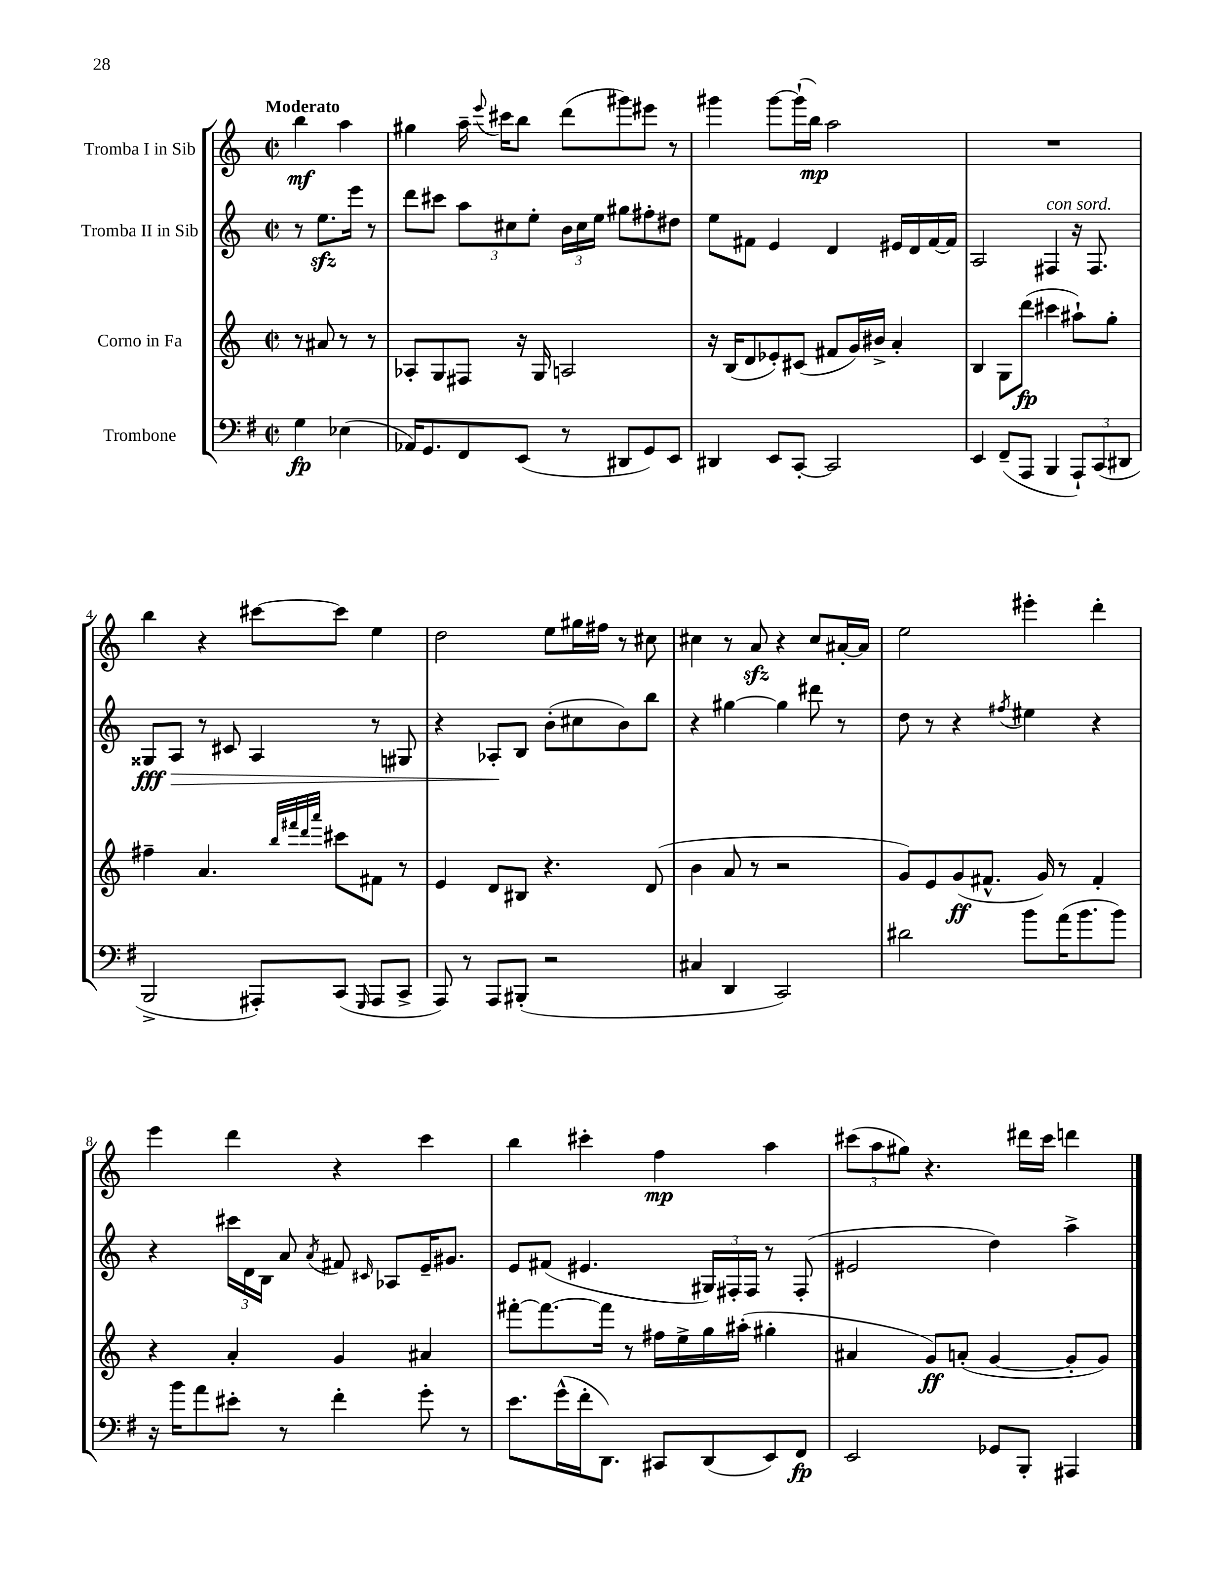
<<
\new StaffGroup <<
\new Staff = "s0" \with { instrumentName = "Tromba I in Sib" } {
    \clef treble \key c \major \defaultTimeSignature \time 2/2 \partial 2 \tempo "Moderato"
    \autoBeamOff b''4\mf a''4 |
    gis''4 a''16-- \appoggiatura { e'''8 } cis'''16[ b''8] d'''8[( gis'''8) eis'''8] r8 |
    gis'''4 gis'''8[~ gis'''16-!( b''16]\mp) a''2 |
    R1 |
    b''4 r4 cis'''8[~ cis'''8] e''4 |
    d''2 e''8[ gis''16 fis''16] r8 cis''8 |
    cis''4 r8 a'8\sfz r4 cis''8[ ais'16~-. ais'16] |
    e''2 eis'''4-. d'''4-. |
    e'''4 d'''4 r4 c'''4 |
    b''4 cis'''4-. f''4\mp a''4 |
    \tuplet 3/2 { cis'''8[( a''8 gis''8]) } r4. dis'''16[ cis'''16] d'''4 \bar "|." |
}
\new Staff = "s1" \with { instrumentName = "Tromba II in Sib" } {
    \clef treble \key c \major \defaultTimeSignature \time 2/2 \partial 2
    \autoBeamOff r8 e''8.[\sfz e'''16] r8 |
    d'''8[ cis'''8] \tuplet 3/2 { a''8[ cis''8 e''8]-. } \tuplet 3/2 { b'16[ cis''16 e''16] } gis''8[ fis''8-. dis''8] |
    e''8[ fis'8] e'4 d'4 eis'16[ d'16 fis'16~ fis'16] |
    a2 fis4^\markup { \italic "con sord." } r16 fis8. |
    gisis8[\fff a8]\> r8 cis'8 a4 r8 gis8 |
    r4 aes8[-.\! b8] b'8[-.( cis''8 b'8) b''8] |
    r4 gis''4~ gis''4 dis'''8 r8 |
    d''8 r8 r4 \acciaccatura { fis''8 } eis''4 r4 |
    r4 \tuplet 3/2 { cis'''16[ d'16 b16] } a'8 \acciaccatura { a'8 } fis'8 \grace { cis'16 } aes8[ e'16-- gis'8.] |
    e'8[ fis'8]( eis'4. \tuplet 3/2 { gis16[) fis16-. fis16] } r8 fis8-.( |
    eis'2 d''4) a''4-> \bar "|." |
}
\new Staff = "s2" \with { instrumentName = "Corno in Fa" } {
    \clef treble \key c \major \defaultTimeSignature \time 2/2 \partial 2
    \autoBeamOff r8 ais'8 r8 r8 |
    aes8[-. g8 fis8] r16 g16 a2 |
    r16 b16[( d'8 ees'8-.) cis'8]( fis'8[ g'16) bis'16]-> a'4-. |
    b4 g8[ d'''8]\fp( cis'''4 ais''8[-!) g''8]-. |
    fis''4-- a'4. \grace { b''32[ fis'''32 d'''32 a'''32] } cis'''8[ fis'8] r8 |
    e'4 d'8[ bis8] r4. d'8( |
    b'4 a'8 r8 r2 |
    g'8[) e'8 g'8\ff( fis'8.]-^ g'16) r8 fis'4-. |
    r4 a'4-. g'4 ais'4 |
    fis'''8[~-. fis'''8.~ fis'''16] r8 fis''16[ e''16-> g''16 ais''16]-.( gis''4-. |
    ais'4 g'8[\ff) a'8]-.( g'4~ g'8[-. g'8]) \bar "|." |
}
\new Staff = "s3" \with { instrumentName = "Trombone" } {
    \clef bass \key g \major \defaultTimeSignature \time 2/2 \partial 2
    \autoBeamOff g4\fp ees4( |
    aes,16[) g,8. fis,8 e,8]( r8 dis,8[ g,8) e,8] |
    dis,4 e,8[ c,8]~-. c,2 |
    e,4 fis,8[--( a,,8] b,,4 \tuplet 3/2 { a,,8[-!) c,8( dis,8] } |
    b,,2-> ais,,8[-.) c,8]( \grace { g,,16 } ais,,8[ c,8]-> |
    a,,8) r8 a,,8[ bis,,8]-.( r2 |
    cis4 d,4 c,2) |
    dis'2 b'8[ a'16( b'8. b'8]) |
    r16 b'16[ a'8 eis'8]-. r8 fis'4-. g'8-. r8 |
    e'8.[ g'16-^( fis'16-. d,8.]) cis,8[ d,8( e,8) fis,8]\fp |
    e,2 ges,8[ b,,8]-. ais,,4 \bar "|." |
}
>>
>>
